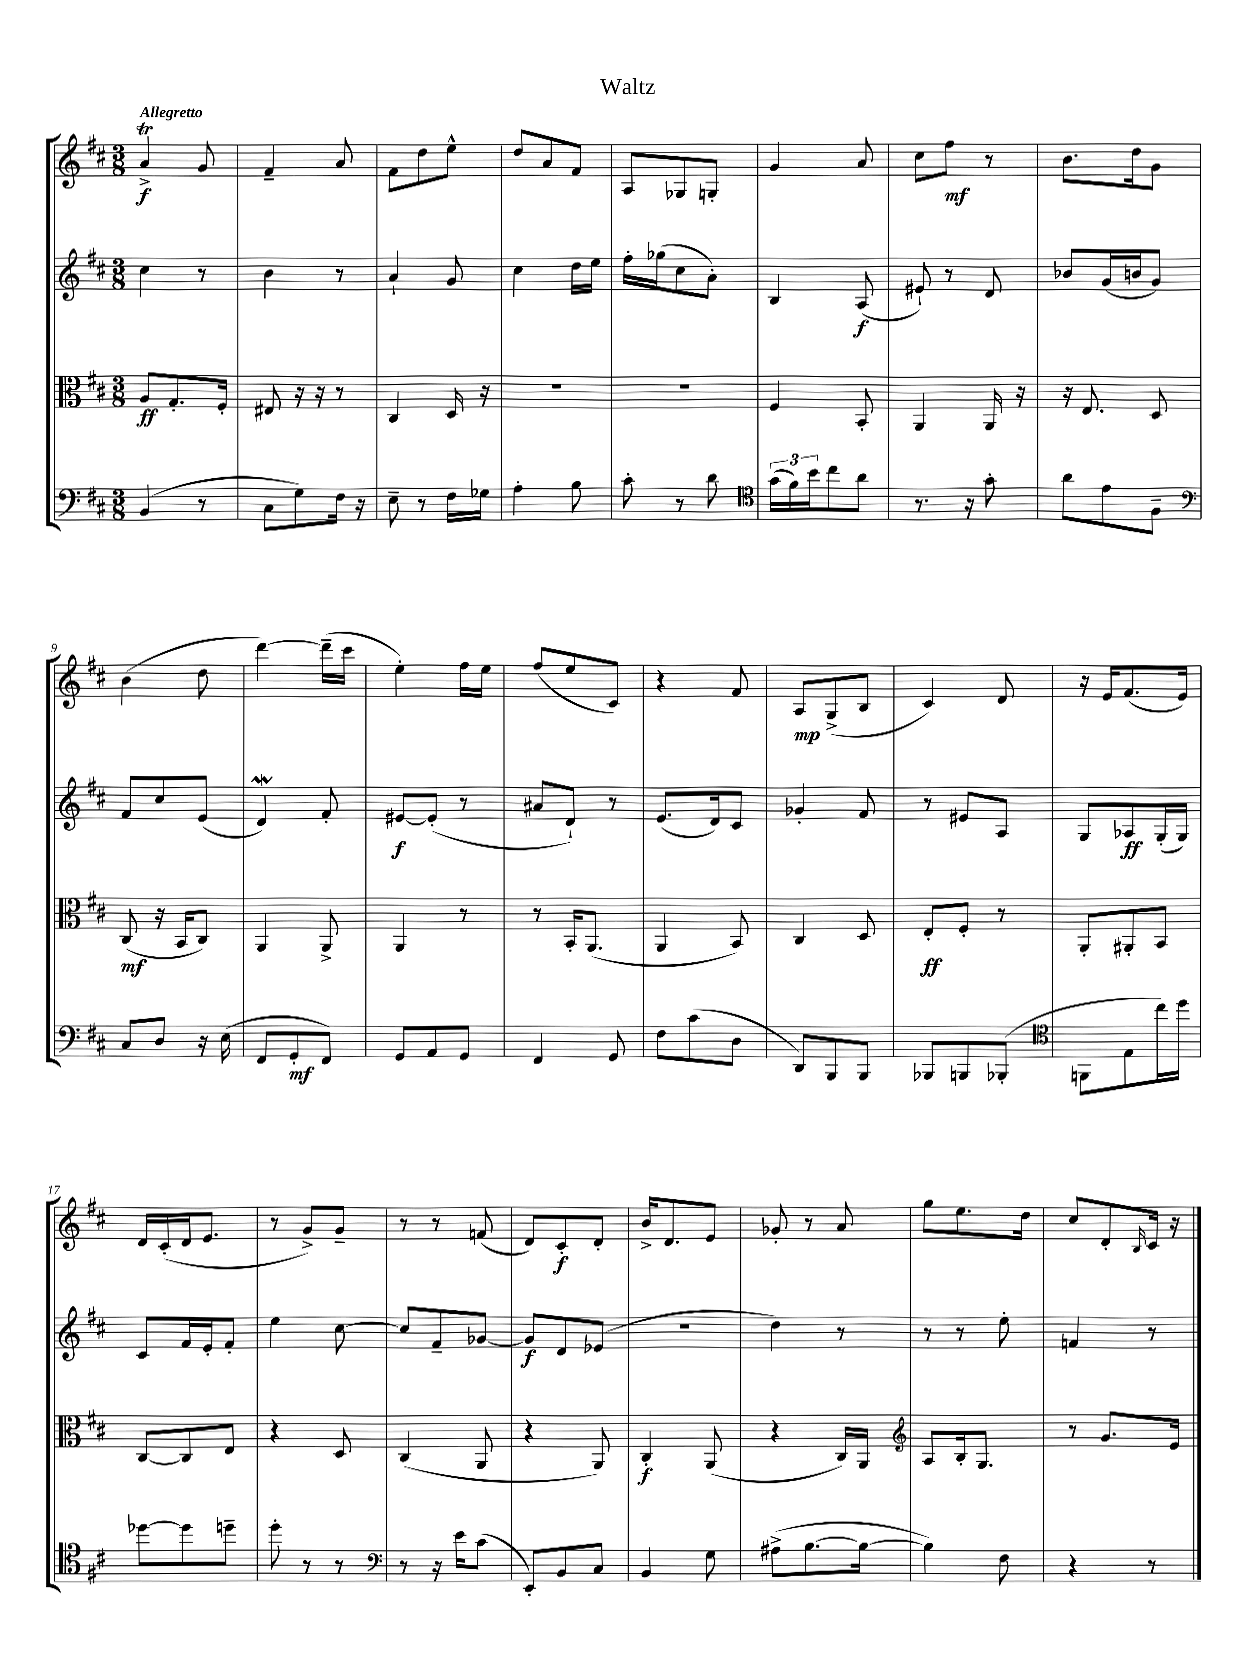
\header { title = "Waltz" }
<<
\new StaffGroup <<
\new Staff = "s0" {
    \clef treble \key d \major \numericTimeSignature \time 3/8 \tempo "Allegretto"
    a'4->\trill\f g'8 |
    fis'4-- a'8 |
    fis'8 d''8 e''8-^ |
    d''8 a'8 fis'8 |
    a8 ges8 g8-. |
    g'4 a'8 |
    cis''8 fis''8\mf r8 |
    b'8. d''16 g'8 |
    b'4( d''8 |
    d'''4~) d'''16--( cis'''16 |
    e''4-.) fis''16 e''16 |
    fis''8( e''8 cis'8) |
    r4 fis'8 |
    a8\mp g8->( b8 |
    cis'4) d'8 |
    r16 e'16 fis'8.( e'16) |
    d'16 cis'16-.( d'16 e'8. |
    r8 g'8->) g'8-- |
    r8 r8 f'8( |
    d'8) cis'8-.\f d'8-. |
    b'16-> d'8. e'8 |
    ges'8-. r8 a'8 |
    g''8 e''8. d''16 |
    cis''8 d'8-. \grace { b16 } cis'16 r16 \bar "|." |
}
\new Staff = "s1" {
    \clef treble \key d \major \numericTimeSignature \time 3/8
    cis''4 r8 |
    b'4 r8 |
    a'4-! g'8 |
    cis''4 d''16 e''16 |
    fis''16-. ges''16( cis''8 a'8-.) |
    b4 a8\f( |
    eis'8-!) r8 d'8 |
    bes'8 g'16( b'16 g'8) |
    fis'8 cis''8 e'8( |
    d'4\mordent) fis'8-. |
    eis'8~\f eis'8-.( r8 |
    ais'8 d'8-!) r8 |
    e'8.( d'16) cis'8 |
    ges'4-. fis'8 |
    r8 eis'8 a8 |
    g8 aes8\ff g16-.( g16) |
    cis'8 fis'16 e'16-. fis'8-. |
    e''4 cis''8~ |
    cis''8 fis'8-- ges'8~ |
    ges'8\f d'8 ees'8( |
    R4. |
    d''4) r8 |
    r8 r8 e''8-. |
    f'4 r8 \bar "|." |
}
\new Staff = "s2" {
    \clef alto \key d \major \numericTimeSignature \time 3/8
    a8\ff g8.-. fis16-. |
    eis8 r16 r16 r8 |
    cis4 d16 r16 |
    R4. |
    R4. |
    fis4 b,8-. |
    a,4 a,16 r16 |
    r16 e8. d8 |
    cis8\mf( r16 b,16 cis8) |
    a,4 a,8-> |
    a,4 r8 |
    r8 b,16-. a,8.( |
    a,4 b,8) |
    cis4 d8 |
    e8-.\ff fis8-. r8 |
    a,8-. ais,8-. b,8 |
    cis8~ cis8 e8 |
    r4 d8 |
    cis4( a,8 |
    r4 a,8) |
    cis4-.\f a,8( |
    r4 cis16) a,16 |
    \clef treble a8 b16-. g8. |
    r8 g'8. e'16 \bar "|." |
}
\new Staff = "s3" {
    \clef bass \key d \major \numericTimeSignature \time 3/8
    b,4( r8 |
    cis8 g8) fis16 r16 |
    e8-- r8 fis16 ges16 |
    a4-. b8 |
    cis'8-. r8 d'8 |
    \clef tenor \tuplet 3/2 { g'16( fis'16) b'16 } cis''8 a'8 |
    r8. r16 g'8-. |
    a'8 e'8 fis8-- |
    \clef bass cis8 d8 r16 e16( |
    fis,8 g,8-.\mf fis,8) |
    g,8 a,8 g,8 |
    fis,4 g,8 |
    fis8 cis'8( d8 |
    d,8) b,,8 b,,8 |
    bes,,8 b,,8 bes,,8-.( |
    \clef tenor f,8 e8 cis''16) d''16 |
    des''8~ des''8 d''8-- |
    d''8-. r8 r8 |
    \clef bass r8 r16 e'16 cis'8( |
    e,8-.) b,8 cis8 |
    b,4 g8 |
    ais8->( b8.~ b16~ |
    b4) fis8 |
    r4 r8 \bar "|." |
}
>>
>>
